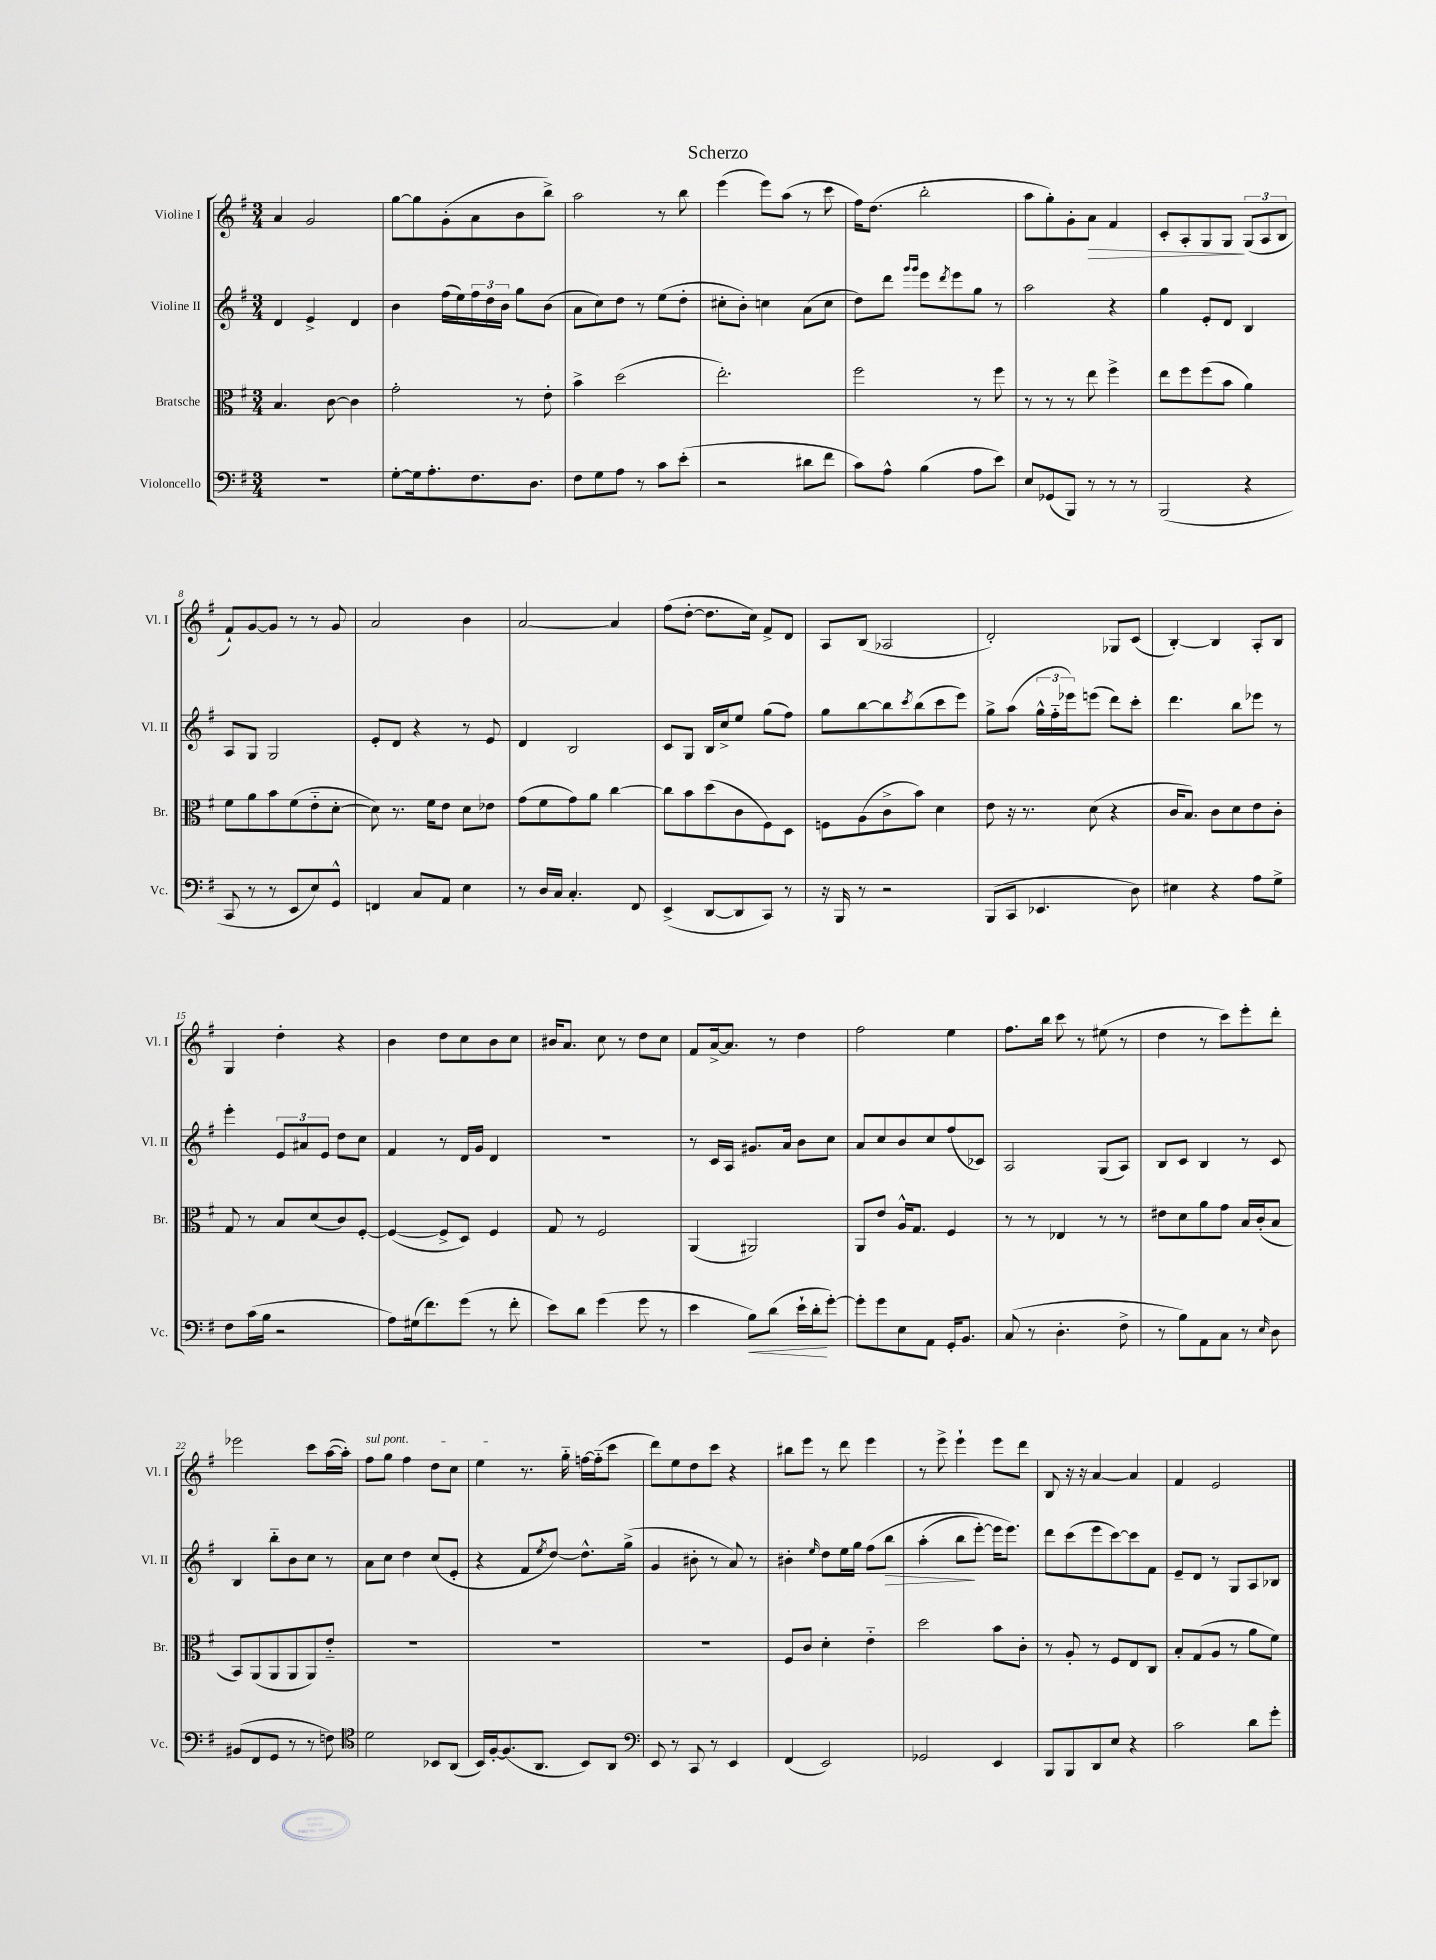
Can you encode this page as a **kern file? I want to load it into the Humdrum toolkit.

**kern	**dynam	**kern	**kern	**dynam	**kern	**dynam
*part4	*part4	*part3	*part2	*part2	*part1	*part1
*staff4	*staff4	*staff3	*staff2	*staff2	*staff1	*staff1
*I"Violoncello	*	*I"Bratsche	*I"Violine II	*	*I"Violine I	*
*I'Vc.	*	*I'Br.	*I'Vl. II	*	*I'Vl. I	*
*clefF4	*	*clefC3	*clefG2	*	*clefG2	*
*k[f#]	*	*k[f#]	*k[f#]	*	*k[f#]	*
*M3/4	*	*M3/4	*M3/4	*	*M3/4	*
=1	=1	=1	=1	=1	=1	=1
2.r	.	4.B/	4d/	.	4a/	.
.	.	.	4e^/	.	2g/	.
.	.	[8c\	.	.	.	.
.	.	4c\]	4d/	.	.	.
=2	=2	=2	=2	=2	=2	=2
[8G'\L	.	2g'\	4b\	.	[8gg\L	.
16G\k]	.	.	.	.	8gg\]	.
8.A'\	.	.	.	.	.	.
.	.	.	(16ff#\LL	.	(8g'\	.
.	.	.	16ee\)	.	.	.
8.F#\	.	.	24ff#\	.	8a\	.
.	.	.	24dd\	.	.	.
.	.	.	24b\JJ	.	.	.
.	.	8r	8gg\L	.	8b\	.
8.D\J	.	.	.	.	.	.
.	.	8e'\	(8b\J	.	8bb^\J)	.
=3	=3	=3	=3	=3	=3	=3
8F#\L	.	4b^\	8a\L	.	2aa\	.
8G\	.	.	8cc\)	.	.	.
8A\J	.	(2dd\	8dd\J	.	.	.
8r	.	.	8r	.	.	.
8c\L	.	.	(8ee\L	.	8r	.
(8e'\J	.	.	8dd'\J	.	8bb\	.
=4	=4	=4	=4	=4	=4	=4
2r	.	2.ee'\)	8cc#X'\L	.	(4eee\	.
.	.	.	8b'\J)	.	.	.
.	.	.	4ccn\	.	8eee\L)	.
.	.	.	.	.	(8aa\J	.
8d#X\L	.	.	(8a\L	.	8r	.
8f#\J	.	.	8cc\J	.	8ccc\	.
=5	=5	=5	=5	=5	=5	=5
8c\L)	.	2ff#\	8dd\L)	.	16ff#\KL)	.
.	.	.	.	.	(8.dd\J	.
8A^^\J	.	.	8ddd\J	.	.	.
.	.	.	16qqggg/LL	.	.	.
.	.	.	16qqggg/JJ	.	.	.
(4B\	.	.	8eee\L	.	2bb'\	.
.	.	.	8qddd/	.	.	.
.	.	.	8eee\	.	.	.
8A\L	.	8r	8gg\J	.	.	.
8e\J)	.	8ff#\	8r	.	.	.
=6	=6	=6	=6	=6	=6	=6
8E/L	.	8r	2aa\	.	8aa\L	.
(8GG-X/	.	8r	.	.	8gg'\)	.
8BBB/J)	.	8r	.	.	8g'\	.
!	!	!	!	!	!	!LO:HP:b
8r	.	8ee\	.	.	8a\J	>
8r	.	4ff#^\	4r	.	4f#/	.
8r	.	.	.	.	.	.
=7	=7	=7	=7	=7	=7	=7
(2BBB/	.	8ee\L	4gg\	.	8c'/L	.
.	.	8ff#\	.	.	8A'/	.
.	.	(8ff#\	8e'/L	.	8G/	.
.	.	8b\J	8d/J	.	8G/J	.
4r	.	4a\)	4B/	.	(12G/L	]
.	.	.	.	.	12A/	.
.	.	.	.	.	12B/J	.
!!LO:LB:g=z
=8	=8	=8	=8	=8	=8	=8
8CC/	.	8f#\L	8A/L	.	8f#`/L)	.
8r	.	8a\	8G/J	.	[8g/	.
8r	.	8b\	2G/	.	8g/J]	.
8EE/L	.	(8f#\	.	.	8r	.
8E/)	.	8e\	.	.	8r	.
8GG^^/J	.	[8d'\J	.	.	8g/	.
=9	=9	=9	=9	=9	=9	=9
4FFn/	.	8d\])	8e'/L	.	2a/	.
.	.	8.r	8d/J	.	.	.
8C/L	.	.	4r	.	.	.
.	.	16f#\KL	.	.	.	.
8AA/J	.	8e\J	.	.	.	.
4E\	.	8d\L	8r	.	4b\	.
.	.	8e-X\J	8e/	.	.	.
=10	=10	=10	=10	=10	=10	=10
8r	.	(8g\L	4d/	.	[2a/	.
16D/LL	.	8f#\	.	.	.	.
16C/JJ	.	.	.	.	.	.
4.C'/	.	8g\)	2B/	.	.	.
.	.	8a\J	.	.	.	.
.	.	[4cc\	.	.	4a/]	.
8FF#/	.	.	.	.	.	.
=11	=11	=11	=11	=11	=11	=11
(4EE^/	.	8cc\L]	8c/L	.	(8ff#\L	.
.	.	8b\	8G/J	.	[8dd'\J	.
[8DD/L	.	(8dd\	16B/LL	.	8.dd\L]	.
.	.	.	16cc^/J	.	.	.
8DD/]	.	8c\	8ee/J	.	.	.
.	.	.	.	.	16cc\Jk)	.
8CC/J)	.	8F#\)	(8gg\L	.	8f#^/L	.
8r	.	8D\J	8ff#\J)	.	8d/J	.
=12	=12	=12	=12	=12	=12	=12
16r	.	8Fn\L	8gg\L	.	8A/L	.
16BBB/	.	.	.	.	.	.
8r	.	(8A\	[8bb\	.	(8B/J	.
2r	.	8c^\	8bb\]	.	2A-X/	.
.	.	.	8qccc/	.	.	.
.	.	8b\J)	(8bb\	.	.	.
.	.	4d\	8ccc\	.	.	.
.	.	.	8eee\J)	.	.	.
=13	=13	=13	=13	=13	=13	=13
(8BBB/L	.	8e\	8gg^\L	.	2d'/)	.
8CC/J	.	16r	(8aa\J	.	.	.
.	.	8.r	.	.	.	.
4.EE-X/	.	.	24gg^^\LL	.	.	.
.	.	.	24ff#\	.	.	.
.	.	.	24eee-X\J)	.	.	.
.	.	(8d\	(8eeen\J	.	.	.
.	.	4r	8ddd\L)	.	8G-X/L	.
8D\)	.	.	8ccc'\J	.	(8c/J	.
=14	=14	=14	=14	=14	=14	=14
4E#X\	.	16c/KL	4.ddd\	.	[4B'/)	.
.	.	8.B/J)	.	.	.	.
4r	.	8c\L	.	.	4B/]	.
.	.	8d\	8bb\L	.	.	.
8A\L	.	8e\	8eee-X\J	.	8A'/L	.
8G^\J	.	8c'\J	8r	.	8B/J	.
!!LO:LB:g=z
=15	=15	=15	=15	=15	=15	=15
8F#\L	.	8G/	4eee'\	.	4G/	.
(16c\L	.	8r	.	.	.	.
16B\JJ	.	.	.	.	.	.
2r	.	8B/L	12e/L	.	4dd'\	.
.	.	.	12a#X/	.	.	.
.	.	(8d/	.	.	.	.
.	.	.	12e/J	.	.	.
.	.	8c/)	8dd\L	.	4r	.
.	.	[8F#'/J	8cc\J	.	.	.
=16	=16	=16	=16	=16	=16	=16
8A\L)	.	(4F#/_	4f#/	.	4b\	.
(16G#X\k	.	.	.	.	.	.
8.f#\)	.	.	.	.	.	.
.	.	8F#^/L]	8r	.	8dd\L	.
(8g\J	.	8D/J)	16d/LL	.	8cc\	.
.	.	.	16g/JJ	.	.	.
8r	.	4F#/	4d/	.	8b\	.
8f#'\	.	.	.	.	8cc\J	.
=17	=17	=17	=17	=17	=17	=17
8e\L)	.	8G/	2.r	.	16b#X/KL	.
.	.	.	.	.	8.a/J	.
8d\J	.	8r	.	.	.	.
(4g\	.	2F#/	.	.	8cc\	.
.	.	.	.	.	8r	.
8g\	.	.	.	.	8dd\L	.
8r	.	.	.	.	8cc\J	.
=18	=18	=18	=18	=18	=18	=18
4e\	.	(4AA/	8r	.	8f#/L	.
.	.	.	16c/LL	.	[16a^/k	.
.	.	.	16A/JJ	.	8.a/J]	.
!	!LO:HP:b	!	!	!	!	!
8B\L)	<	2AA#X/)	8.g#X/L	.	.	.
(8d\J	.	.	.	.	8r	.
.	.	.	16a/Jk	.	.	.
16e`\LL	.	.	8b\L	.	4dd\	.
16d'\J	.	.	.	.	.	.
[8g'\J)	[	.	8cc\J	.	.	.
=19	=19	=19	=19	=19	=19	=19
8g'\L]	.	8AA/L	8a/L	.	2ff#\	.
8g\	.	8e/J	8cc/	.	.	.
8E\	.	16A^^/KL	8b/	.	.	.
.	.	8.G/J	.	.	.	.
8AA\J	.	.	8cc/	.	.	.
16GG'/KL	.	4F#/	(8ff#/	.	4ee\	.
8.BB/J	.	.	.	.	.	.
.	.	.	8c-X/J)	.	.	.
=20	=20	=20	=20	=20	=20	=20
(8C/	.	8r	2A/	.	8.ff#\L	.
8r	.	8r	.	.	.	.
.	.	.	.	.	16bb\Jk	.
4.D'\	.	4E-X/	.	.	8ccc\	.
.	.	.	.	.	8r	.
.	.	8r	(8G/L	.	(8ee#X\	.
8F#^\	.	8r	8A/J)	.	8r	.
=21	=21	=21	=21	=21	=21	=21
8r	.	8e#X\L	8B/L	.	4dd\	.
8B\L)	.	8d\	8c/J	.	.	.
8AA\	.	8a\	4B/	.	8r	.
8C\J	.	8g\J	.	.	8ccc\L)	.
8r	.	16B/LL	8r	.	8eee'\	.
.	.	(16c'/J	.	.	.	.
16qqE/	.	.	.	.	.	.
8D\	.	8B/J	8c/	.	8ddd'\J	.
!!LO:LB:g=z
=22	=22	=22	=22	=22	=22	=22
(8BB#X/L	.	8BB/L)	4B/	.	2eee-X\	.
8FF#/	.	(8AA/	.	.	.	.
8GG/J	.	8AA/	8bb\L	.	.	.
8r	.	8AA/	8b\	.	.	.
8r	.	8AA/)	8cc\J	.	8ccc\L	.
8Fn\)	.	8e/J	8r	.	([16aa\L	.
.	.	.	.	.	16aa'\JJ])	.
=23	=23	=23	=23	=23	=23	=23
*clefC4	*	*	*	*	*	*
!	!	!	!	!	!LO:TX:a:i:t=sul pont.	!
2d\	.	2.r	8a\L	.	8ff#\L	.
.	.	.	8cc\J	.	8gg\J	.
.	.	.	4dd\	.	4ff#\	.
8BB-X/L	.	.	(8cc/L	.	8dd\L	.
(8AA/J	.	.	8e'/J	.	8cc\J	.
=24	=24	=24	=24	=24	=24	=24
16BB/LL)	.	2.r	4r	.	4ee\	.
[16F#'/J	.	.	.	.	.	.
(8.F#/]	.	.	.	.	.	.
.	.	.	8f#/L	.	8.r	.
8.AA/J	.	.	.	.	.	.
.	.	.	8qee/	.	.	.
.	.	.	[8dd/J)	.	.	.
.	.	.	.	.	16gg\	.
8BB/L)	.	.	8.dd^^\L]	.	[16ffn\LL	.
.	.	.	.	.	(16ff\J]	.
8AA/J	.	.	.	.	8ccc\J	.
.	.	.	(16gg^\Jk	.	.	.
=25	=25	=25	=25	=25	=25	=25
*clefF4	*	*	*	*	*	*
8EE/	.	2.r	4g/	.	8ddd\L)	.
8r	.	.	.	.	8ee\	.
8CC/	.	.	8b#X'\	.	8dd\	.
8r	.	.	8r	.	8ccc\J	.
4EE/	.	.	8a/)	.	4r	.
.	.	.	8r	.	.	.
=26	=26	=26	=26	=26	=26	=26
(4FF#/	.	8F#/L	4b#X'\	.	8bb#X\L	.
.	.	8c/J	.	.	8eee\J	.
.	.	.	16qqee/	.	.	.
2EE/)	.	4d'\	8dd\L	.	8r	.
.	.	.	16ee\L	.	8ddd\	.
.	.	.	16gg\JJ	.	.	.
.	.	4e\	(8ff#\L	.	4eee\	.
!	!	!	!	!LO:HP:b	!	!
.	.	.	8bb\J	>	.	.
=27	=27	=27	=27	=27	=27	=27
2GG-X/	.	2dd\	(4aa'\	.	8r	.
.	.	.	.	.	8eee^\	.
.	.	.	8bb\L	.	4eee`\	.
.	.	.	[8eee'\J)	]	.	.
4EE/	.	8b\L	16eee\KL]	.	8eee\L	.
.	.	.	8.eee\J)	.	.	.
.	.	8c'\J	.	.	8ddd\J	.
=28	=28	=28	=28	=28	=28	=28
8BBB/L	.	8r	8ddd\L	.	8B/	.
8BBB/	.	8A'/	(8ccc\	.	16r	.
.	.	.	.	.	16r	.
8DD/	.	8r	8eee\	.	[4a/	.
8E/J	.	8F#/L	[8ccc\)	.	.	.
4r	.	8E/	8ccc\]	.	4a/]	.
.	.	8C/J	8f#\J	.	.	.
=29	=29	=29	=29	=29	=29	=29
2c\	.	8B'/L	8e~/L	.	4f#/	.
.	.	(8G/	8d/J	.	.	.
.	.	8A/J	8r	.	2e/	.
.	.	8r	8G/L	.	.	.
8d\L	.	8a\L	8A/	.	.	.
8g'\J	.	8f#\J)	8B-X/J	.	.	.
==	==	==	==	==	==	==
*-	*-	*-	*-	*-	*-	*-
